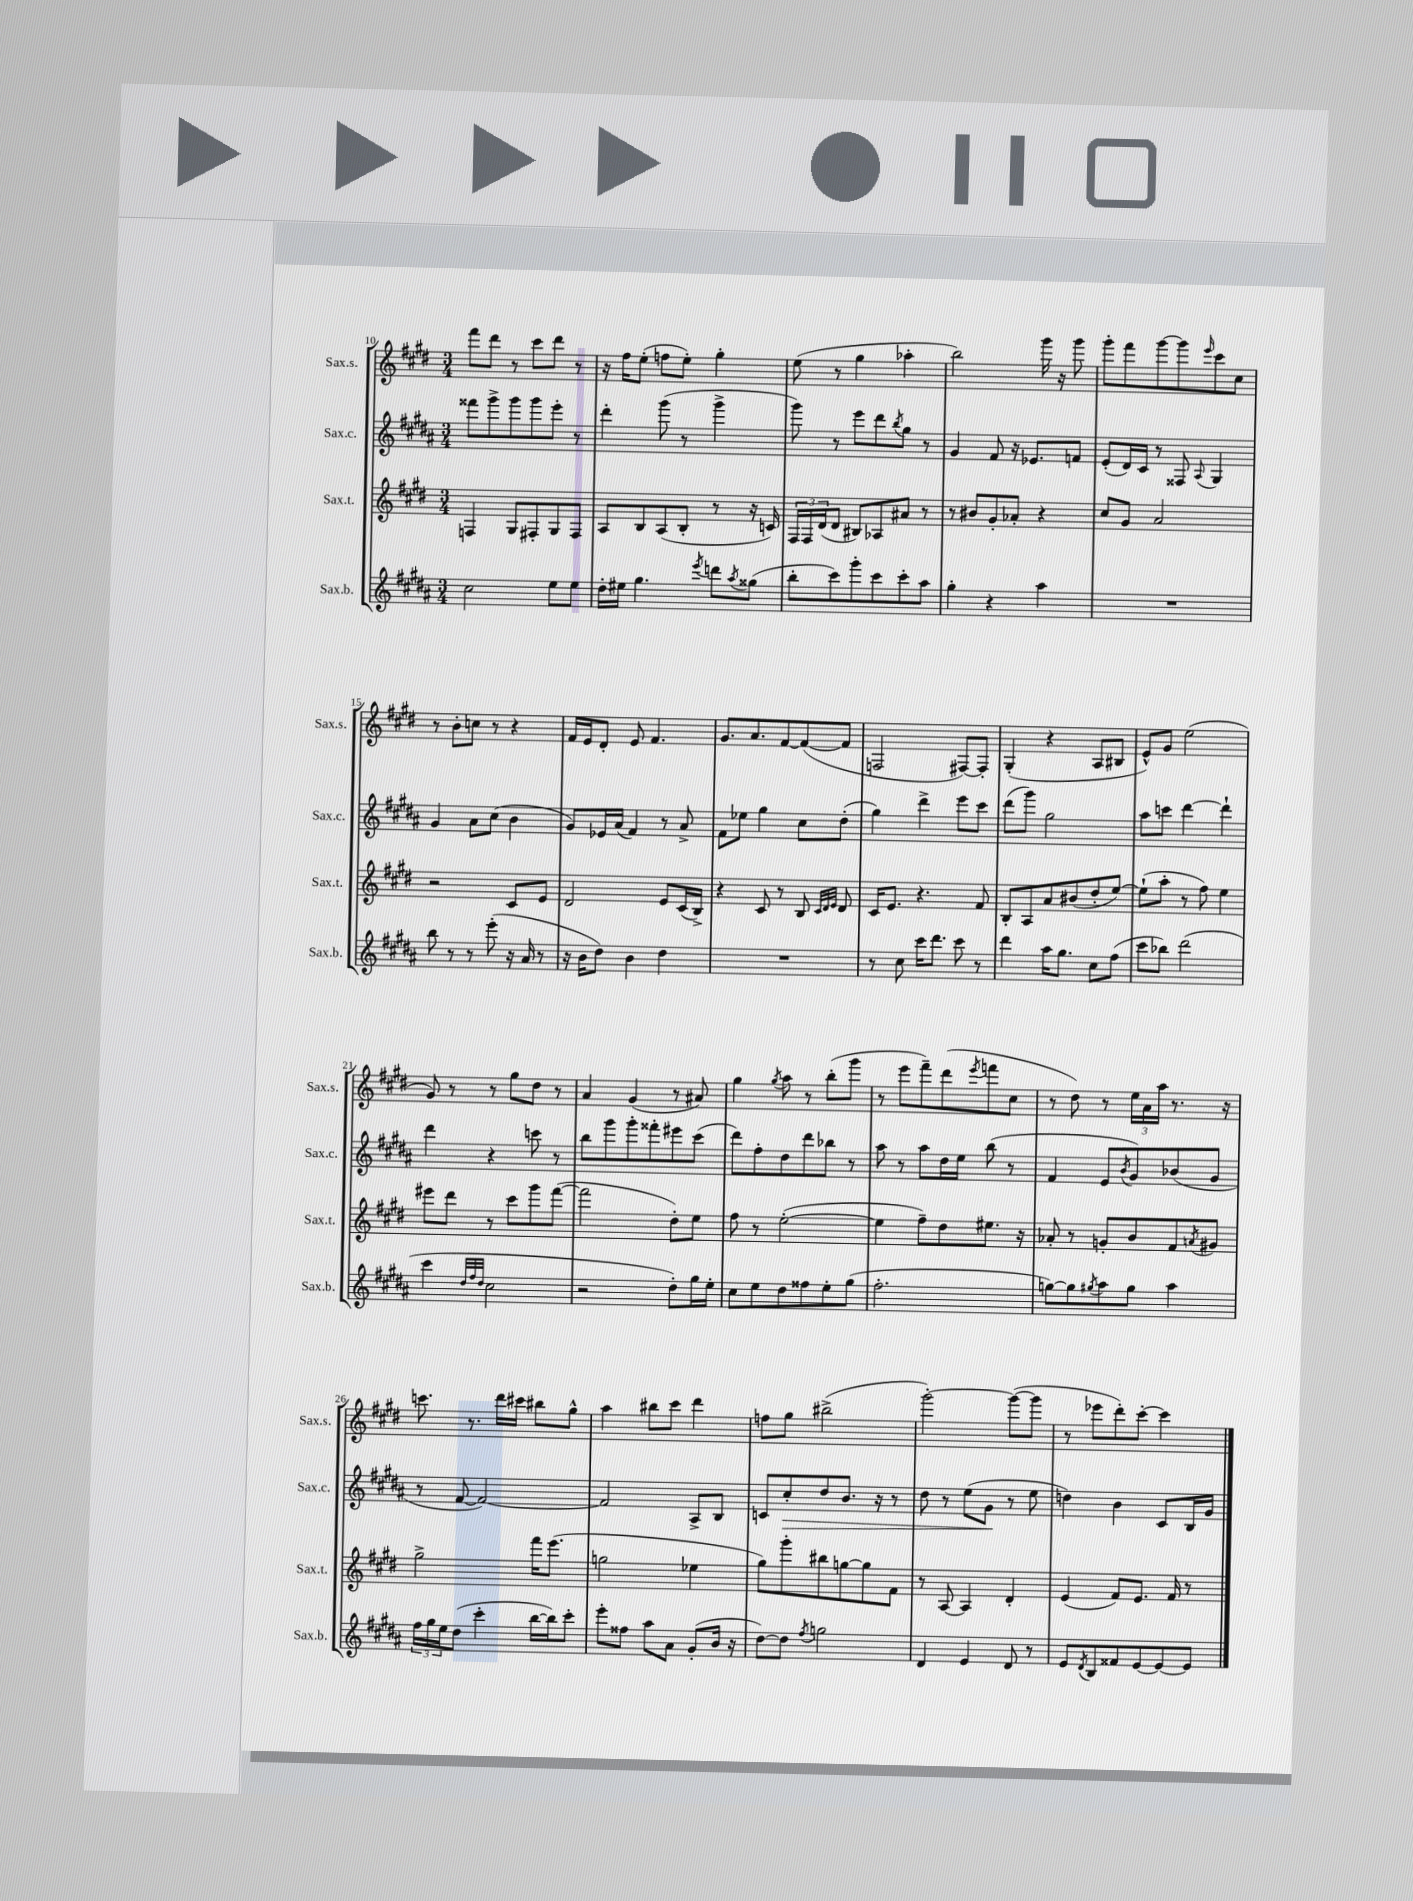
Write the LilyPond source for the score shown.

<<
\new StaffGroup <<
\new Staff = "s0" \with { instrumentName = "Sax.s." shortInstrumentName = "Sax.s." } {
    \clef treble \key e \major \numericTimeSignature \time 3/4
    fis'''8 dis'''8 r8 cis'''8 dis'''8 r8 |
    r16 fis''16 e''8-.( f''8 e''8-.) gis''4-. |
    e''8( r8 gis''4 aes''4-. |
    b''2) gis'''16 r16 gis'''8 |
    gis'''8-. fis'''8 gis'''8~ gis'''8 \grace { e'''16 } cis'''8 cis''8 |
    r8 b'8-. c''8 r8 r4 |
    fis'16 e'16 dis'8-. e'8 fis'4. |
    gis'8. a'8. fis'8~ fis'8~( fis'8 |
    f2 fis8~) fis8-. |
    gis4-.( r4 a8 bis8 |
    e'8-^) gis'8 e''2( |
    gis'8) r8 r8 gis''8 dis''8 r8 |
    a'4 gis'4( r8 ais'8) |
    gis''4 \acciaccatura { gis''8 } a''8 r8 b''8-.( gis'''8 |
    r8 e'''8 fis'''8--) dis'''8( \acciaccatura { e'''8 } f'''8 cis''8 |
    r8 dis''8) r8 \tuplet 3/2 { e''16 a'16 a''16 } r8. r16 |
    c'''8. r8. dis'''16 cis'''16 bis''8 gis''8-^ |
    a''4 bis''8 cis'''8 dis'''4 |
    f''8 gis''8 bis''2->( |
    gis'''2~-.) gis'''8~( gis'''8 |
    r8 ees'''8 dis'''8-.) cis'''8~-. cis'''4 \bar "|." |
}
\new Staff = "s1" \with { instrumentName = "Sax.c." shortInstrumentName = "Sax.c." } {
    \clef treble \key b \major \numericTimeSignature \time 3/4
    fisis'''8 gis'''8-> gis'''8 gis'''8 e'''8-. r8 |
    dis'''4-. gis'''8( r8 gis'''4-> |
    gis'''8) r8 e'''8 dis'''8 \acciaccatura { b''8 } gis''8 r8 |
    gis'4 fis'8 r16 ees'8. f'8 |
    e'8-.( dis'16) cis'16 r8 fisis8 \appoggiatura { ais8 } gis4 |
    gis'4 ais'8 cis''8( b'4 |
    gis'8) ees'16 ais'16( fis'4) r8 ais'8-> |
    fis'8 ees''8 gis''4 cis''8 dis''8-.( |
    gis''4) dis'''4-> e'''8 cis'''8 |
    dis'''8( gis'''8) gis''2 |
    ais''8 c'''8 dis'''4~ dis'''4-! |
    dis'''4 r4 c'''8 r8 |
    b''8 gis'''8 gis'''8-. fisis'''8-. eis'''8 cis'''8( |
    dis'''8) fis''8-. dis''8 dis'''8 bes''8 r8 |
    ais''8 r8 ais''8 dis''16 e''16 b''8( r8 |
    fis'4 e'8 \acciaccatura { b'8 } gis'8) bes'8( gis'8 |
    r8 fis'8~ fis'2~) |
    fis'2 ais8-> b8 |
    c'8 cis''8-.\> dis''8 b'8. r16 r8 |
    dis''8 r8 e''8( gis'8\! r8 e''8 |
    d''4) b'4 cis'8 b16 gis'16 \bar "|." |
}
\new Staff = "s2" \with { instrumentName = "Sax.t." shortInstrumentName = "Sax.t." } {
    \clef treble \key e \major \numericTimeSignature \time 3/4
    f4 gis8 fis8-. gis8 fis8 |
    a8 b8 a8( b8-. r8 r16 c'16) |
    \tuplet 3/2 { fis16 fis16 dis'16( } dis'8 bis8) aes8 ais'8 r8 |
    r8 bis'8 gis'8-. aes'8-. r4 |
    cis''8 gis'8 a'2 |
    r2 cis'8 e'8 |
    dis'2 e'8 cis'16( b16->) |
    r4 cis'8 r8 b8 \grace { cis'32 dis'32 e'32 } dis'8 |
    cis'16 e'8. r4. fis'8 |
    b8-. a8 a'8 bis'8( dis''8-. e''8~) |
    e''8-!( a''8-. r8 fis''8) e''4 |
    eis'''8 dis'''8 r8 cis'''8 gis'''8 fis'''8~( |
    fis'''2 dis''8-.) e''8 |
    fis''8 r8 e''2~-.( |
    e''4 fis''8--) dis''8 eis''8. r16 |
    aes'8-. r8 g'8-. b'8 fis'8 \acciaccatura { a'8 } gis'8 |
    gis''2-> fis'''16 e'''8.( |
    g''2 ees''4 |
    gis''8) gis'''8-. bis''8 g''8~ g''8 fis'8 |
    r8 a8~ a4 dis'4-. |
    e'4( fis'8) e'8. fis'16 r8 \bar "|." |
}
\new Staff = "s3" \with { instrumentName = "Sax.b." shortInstrumentName = "Sax.b." } {
    \clef treble \key b \major \numericTimeSignature \time 3/4
    cis''2 e''8 e''8 |
    dis''16-. eis''16 gis''4. \acciaccatura { e'''8 } d'''8 \acciaccatura { ais''8 } gisis''8( |
    b''8-. cis'''8) gis'''8-. cis'''8 cis'''8-. ais''8 |
    gis''4-. r4 ais''4 |
    R2. |
    b''8 r8 r8 e'''8-.( r16 ais'16 r8 |
    r16 b'16 dis''8) b'4 dis''4 |
    R2. |
    r8 cis''8 cis'''16 dis'''8. cis'''8 r8 |
    dis'''4 ais''16 gis''8. cis''8 fis''8( |
    cis'''8 bes''8) dis'''2( |
    cis'''4 \grace { dis''32 fis''32 dis''32 } cis''2 |
    r2 dis''8-.) gis''16 e''16-. |
    cis''8 e''8 dis''8 fisis''8 e''8-. gis''8( |
    fis''2.-. |
    g''8~) g''8 \acciaccatura { gis''8 } ais''8 gis''8 ais''4 |
    \tuplet 3/2 { fis''16 gis''16 e''16 } dis''8( cis'''4-. b''16~ b''16) cis'''8-. |
    e'''8-. fisis''8 ais''8 ais'8 gis'8-.( b'16 r16 |
    dis''8~) dis''8 \acciaccatura { fis''8 } g''2 |
    dis'4 e'4 dis'8 r8 |
    e'8 \acciaccatura { dis'8 } b8 fisis'8 e'8~ e'8~ e'8 \bar "|." |
}
>>
>>
\layout { \context { \Score currentBarNumber = #10 } }
